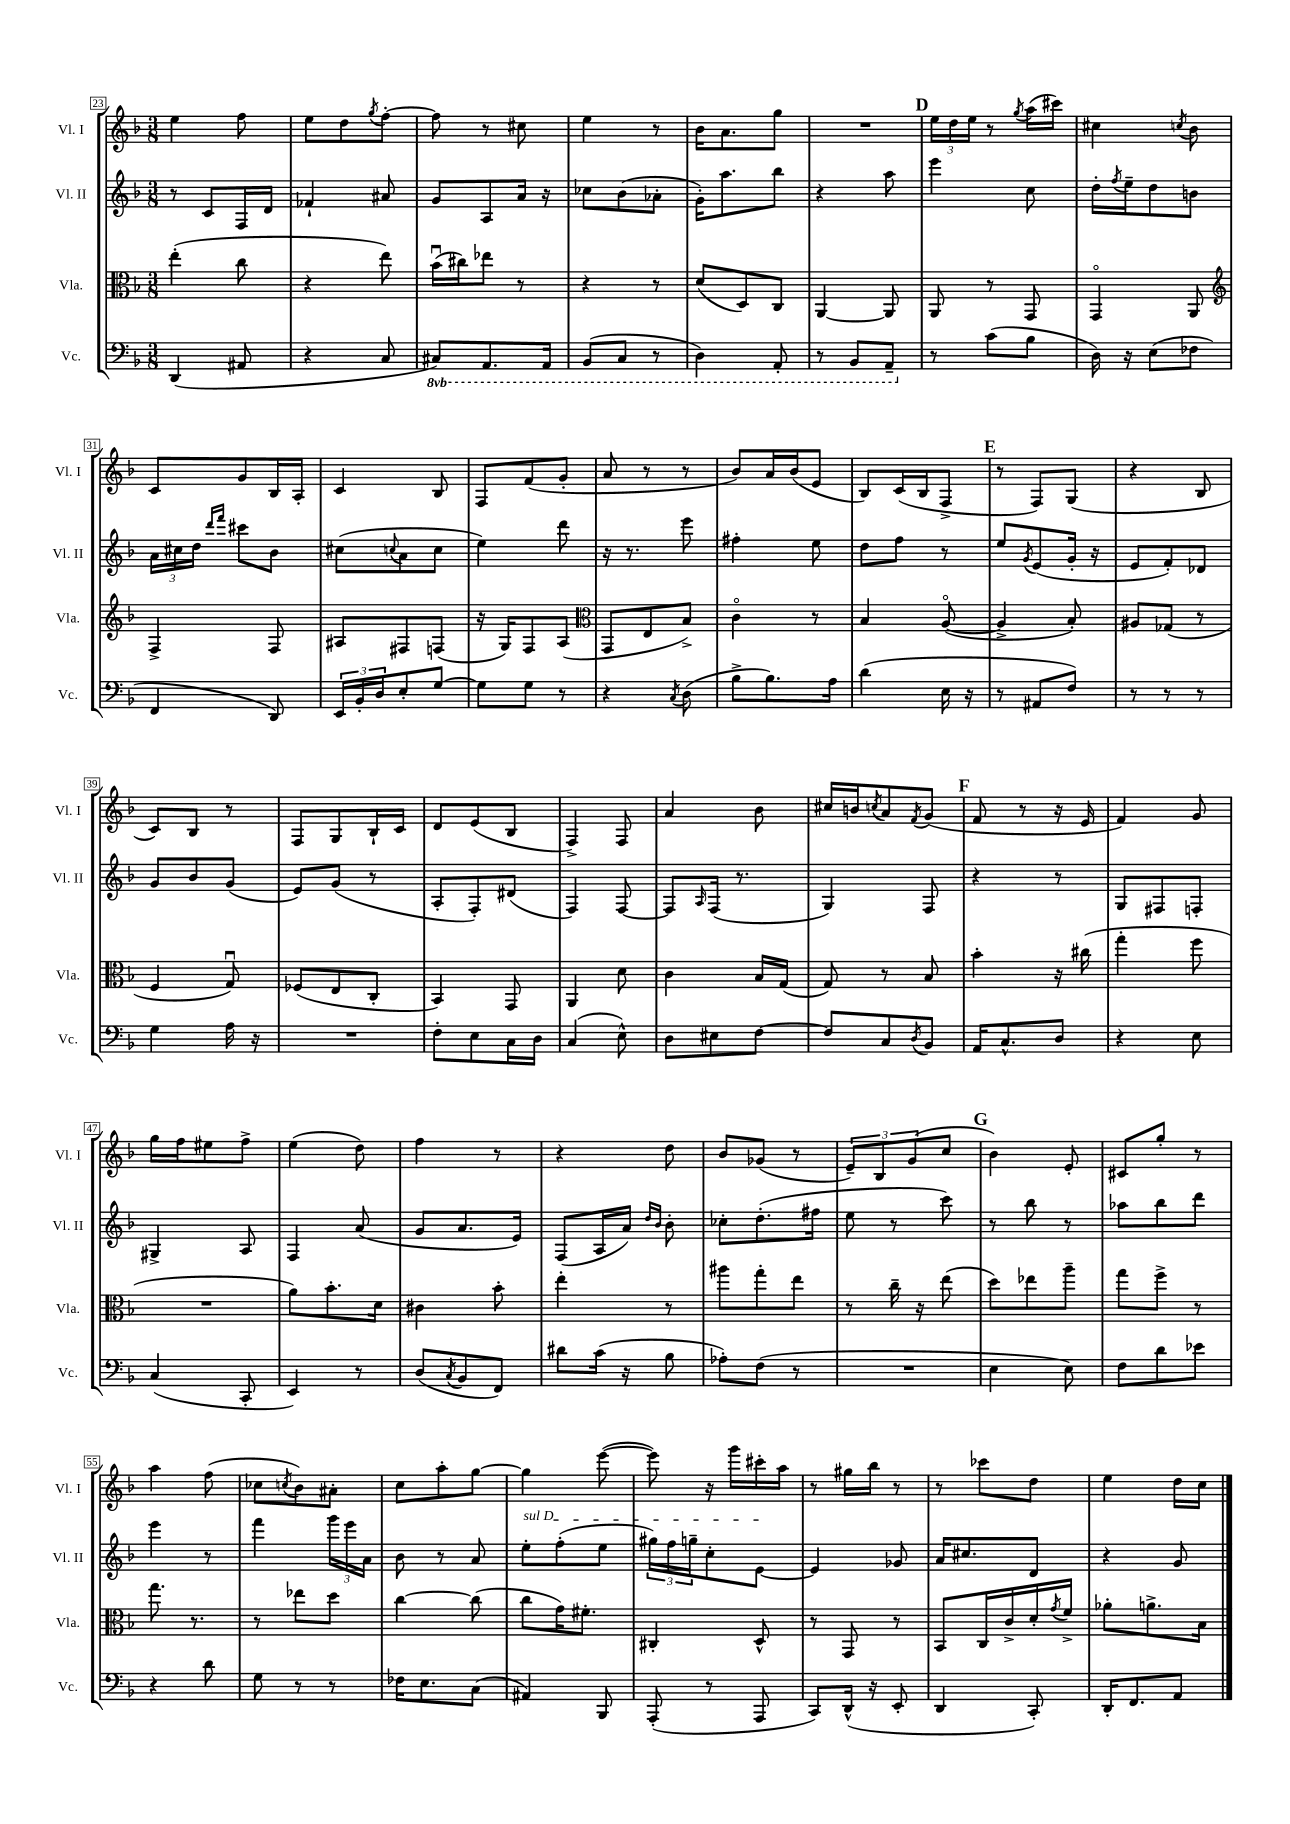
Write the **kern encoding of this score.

**kern	**kern	**kern	**kern
*staff4	*staff3	*staff2	*staff1
*clefF4	*clefC3	*clefG2	*clefG2
*k[b-]	*k[b-]	*k[b-]	*k[b-]
*M3/8	*M3/8	*M3/8	*M3/8
(4DD	(4ee'	8r	4ee
.	.	8c	.
8AA#	8cc	16F	8ff
.	.	16d	.
=	=	=	=
4r	4r	4f-`	8ee
.	.	.	8dd
.	.	.	8qgg
8C	8ee)	8a#	[8ff'
=	=	=	=
8CC#)	(16b-u	8g	8ff]
.	16cc#)	.	.
8.AAA	8ee-	8A	8r
.	8r	16a	8cc#
16AAA	.	16r	.
=	=	=	=
(8BBB-	4r	8cc-	4ee
8CC	.	(8b-	.
8r	8r	8a-'	8r
=	=	=	=
4DD)	(8d	16g')	16b-
.	.	8.aa	8.a
.	8D)	.	.
8AAA'	8C	8bb-	8gg
=	=	=	=
8r	[4AA	4r	4.r
8BBB-	.	.	.
8AAA~	8AA]	8aa	.
=	=	=	=
8r	8AA	4eee	24ee
.	.	.	24dd
.	.	.	24ee
(8c	8r	.	8r
.	.	.	8qgg
8B-	8GG	8cc	(16aa
.	.	.	16ccc#)
=	=	=	=
16D)	4GGo	16dd'	4cc#
.	.	8qff	.
16r	.	16ee~	.
(8E	.	8dd	.
.	.	.	8qcc
8F-	8AA	8b	8b-
=	=	=	=
*	*clefG2	*	*
4FF	4F^	24a	8c
.	.	24cc#	.
.	.	24dd	.
.	.	16qqddd	.
.	.	16qqfff	.
.	.	8ccc#	8g
8DD)	8F	8b-	16B-
.	.	.	16A'
=	=	=	=
24EE	8A#	(8cc#	4c
24BB-'	.	.	.
24D	.	.	.
.	.	8qqcc	.
8E'	8F#	8a	.
[8G	(8F	8cc	8B-
=	=	=	=
8G]	16r	4ee)	8F
.	16G)	.	.
8G	8F	.	(8f
8r	(8A	8ddd	8g'
=	=	=	=
*	*clefC3	*	*
4r	8GG	16r	8a
.	.	8.r	.
.	8E	.	8r
8qC	.	.	.
(8D	8B-^)	8eee	8r
=	=	=	=
8B-^	4co	4ff#'	8b-)
8.B-)	.	.	16a
.	.	.	(16b-
.	8r	8ee	8e
16A	.	.	.
=	=	=	=
(4d	4B-	8dd	8B-)
.	.	8ff	(16c
.	.	.	16B-
16E	([8Ao	8r	8F^
16r	.	.	.
=	=	=	=
8r	4A^]	8ee	8r
.	.	8qg	.
8AA#	.	(8e	8F)
8F)	8B-')	16g'	(8G
.	.	16r	.
=	=	=	=
8r	8A#	8e	4r
8r	(8G-	8f')	.
8r	8r	8d-	8B-
=	=	=	=
4G	4F	8g	8c)
.	.	8b-	8B-
16A	8Gu)	(8g	8r
16r	.	.	.
=	=	=	=
4.r	(8F-	8e)	8F
.	8E	(8g	8G
.	8C'	8r	16B-`
.	.	.	16c
=	=	=	=
8F'	4BB-)	8A'	8d
8E	.	8F')	(8e
16C	8GG	(8d#	8B-
16D	.	.	.
=	=	=	=
(4C	4AA	4F)	4F^)
8E^^)	8d	[8F	8F
=	=	=	=
8D	4c	8F]	4a
.	.	16qqA	.
8E#	.	(16F	.
.	.	8.r	.
[8F	16B-	.	8b-
.	(16G	.	.
=	=	=	=
8F]	8G)	4G)	16cc#
.	.	.	16b
.	.	.	8qcc
8C	8r	.	8a
8qD	.	.	8qf
8BB-	8B-	8F	(8g
=	=	=	=
16AA	4b-'	4r	8f
8.C^^	.	.	.
.	.	.	8r
8D	16r	8r	16r
.	(16cc#	.	16e
=	=	=	=
4r	4gg'	8G	4f)
.	.	8F#	.
8E	8ff	8F'	8g
=	=	=	=
(4C	4.r	4G#^	16gg
.	.	.	16ff
.	.	.	8ee#
8CC'	.	8A	8ff^
=	=	=	=
4EE)	8a)	4F	(4ee
.	8.b-'	.	.
8r	.	(8a	8dd)
.	16d	.	.
=	=	=	=
(8D	4c#	8g	4ff
8qC	.	.	.
8BB-	.	8.a	.
8FF)	8b-'	.	8r
.	.	16e)	.
=	=	=	=
8d#	4ee'	(8F	4r
(16c	.	16A	.
16r	.	16a)	.
.	.	16qqdd	.
.	.	16qqb-	.
8B-	8r	8b-'	8dd
=	=	=	=
8A-')	8aa#	8cc-'	8b-
(8F	8gg'	(8.dd'	(8g-
8r	8ee	.	8r
.	.	16ff#	.
=	=	=	=
4.r	8r	8ee	12e~)
.	.	.	12B-
.	16cc~	8r	.
.	.	.	(12g
.	16r	.	.
.	(8ee	8ccc)	8cc
=	=	=	=
4E	8dd)	8r	4b-)
.	8ee-	8bb-	.
8E)	8aa~	8r	8e'
=	=	=	=
8F	8gg	8aa-	8c#
8d	8ff^	8bb-	8gg'
8e-	8r	8ddd	8r
=	=	=	=
4r	8.gg	4eee	4aa
.	8.r	.	.
8d	.	8r	(8ff
=	=	=	=
8G	8r	4fff	8cc-
.	.	.	8qcc
8r	8ee-	.	8b-)
8r	8dd	24ggg	8a#'
.	.	24eee	.
.	.	24a	.
=	=	=	=
16F-	[4cc	8b-	8cc
8.E	.	.	.
.	.	8r	8aa'
(8C	(8cc]	8a	[8gg
=	=	=	=
4AA#)	8cc	8ee'	4gg]
.	16g)	(8ff'	.
.	8.f#'	.	.
8BBB-	.	8ee	([8eee
=	=	=	=
(8AAA'	4C#'	24gg#)	8eee])
.	.	24ff	.
.	.	24gg~	.
8r	.	8cc'	16r
.	.	.	16ggg
8AAA	8D^^	[8e	16ccc#'
.	.	.	16aa
=	=	=	=
8CC)	8r	4e]	8r
(16DD^^	8GG	.	16gg#
16r	.	.	16bb-
8EE'	8r	8g-	8r
=	=	=	=
4DD	8BB-	16a	8r
.	.	8.cc#	.
.	16C	.	8ccc-
.	16c^	.	.
8CC')	16d'	8d	8dd
.	8qg	.	.
.	16f^	.	.
=	=	=	=
16DD'	8a-'	4r	4ee
8.FF	.	.	.
.	8.a^	.	.
8AA	.	8g	16dd
.	16B-	.	16cc
==	==	==	==
*-	*-	*-	*-
